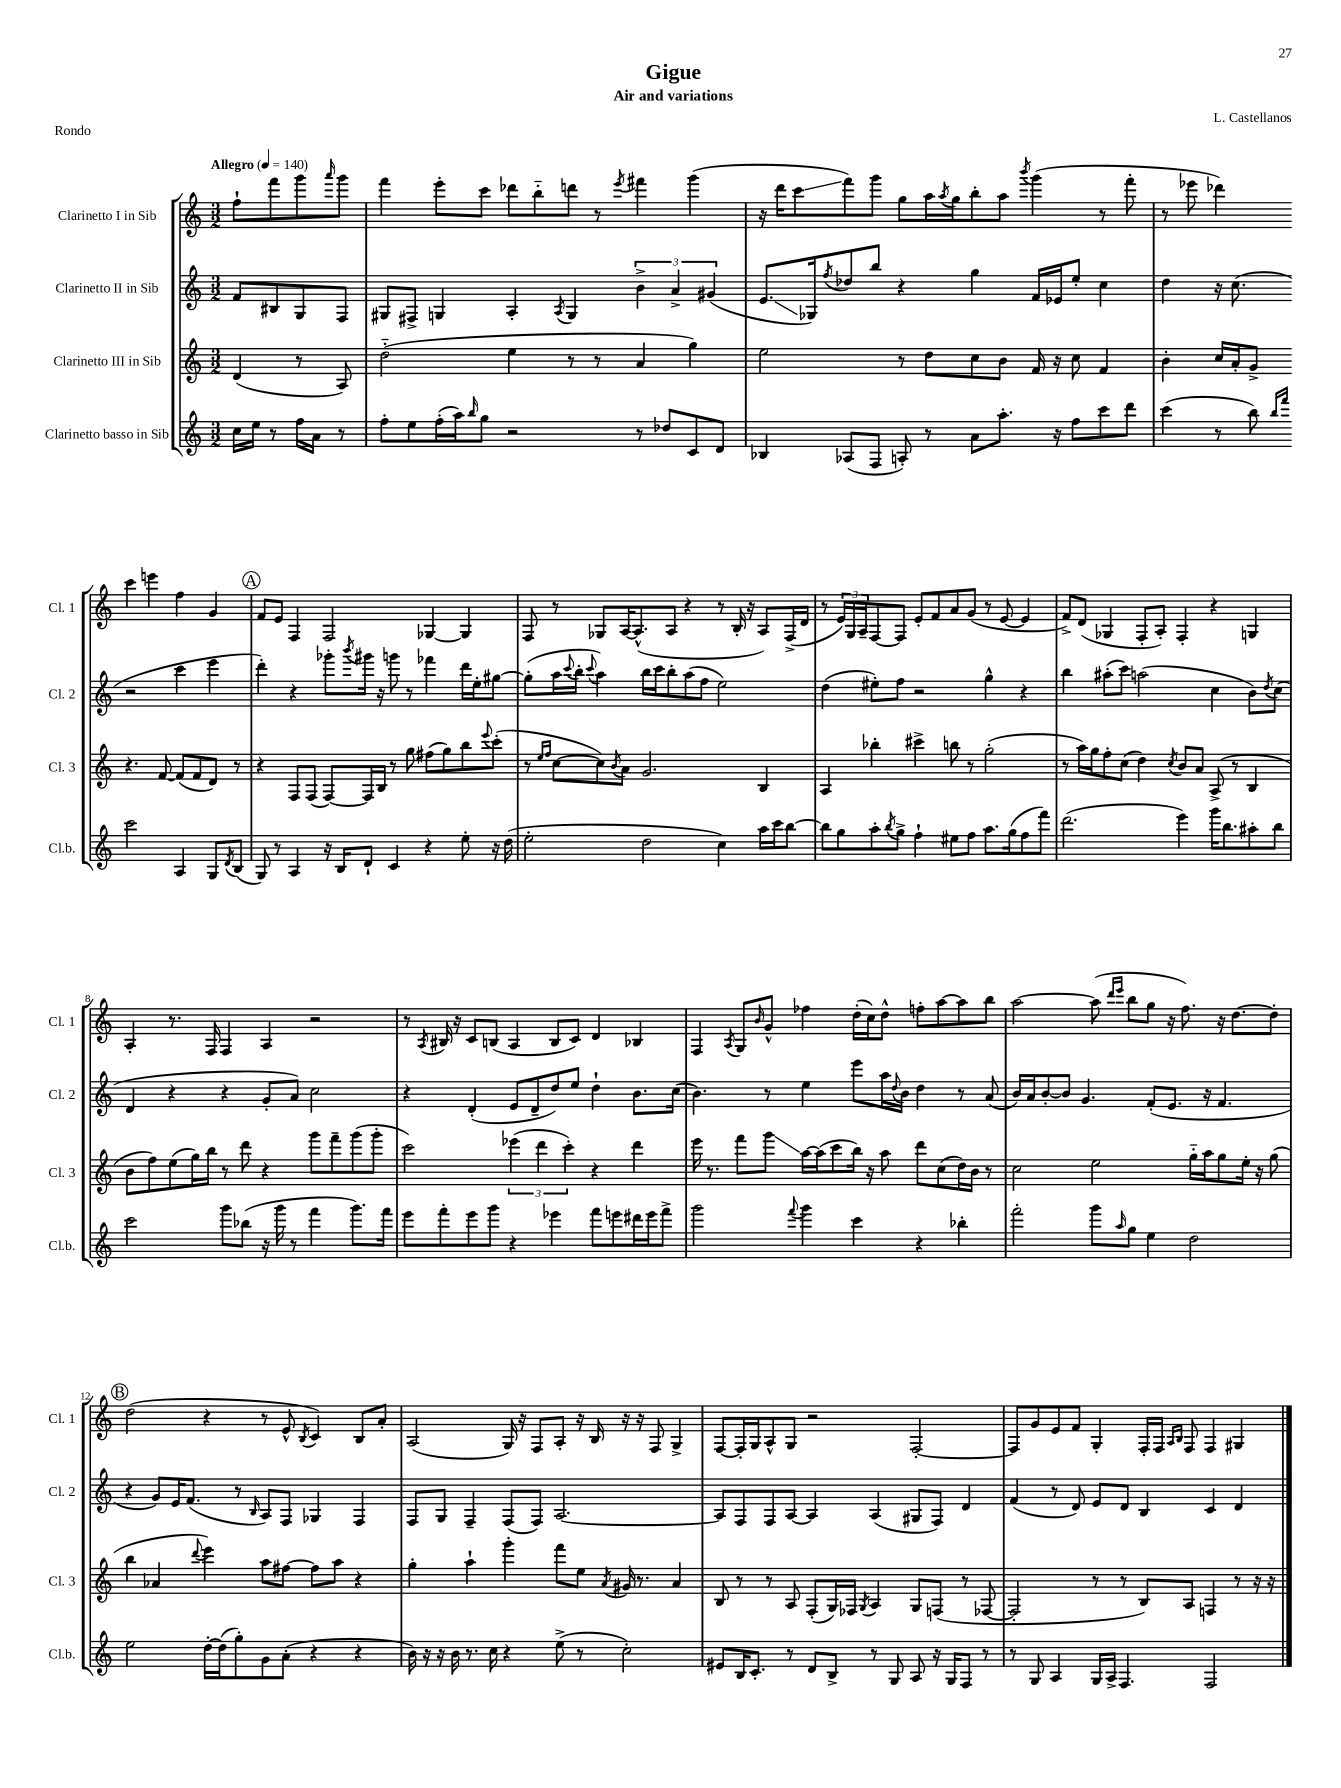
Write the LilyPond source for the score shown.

\header { title = "Gigue" composer = "L. Castellanos" subtitle = "Air and variations" piece = "Rondo" }
<<
\new StaffGroup <<
\new Staff = "s0" \with { instrumentName = "Clarinetto I in Sib" shortInstrumentName = "Cl. 1" } {
    \clef treble \key c \major \numericTimeSignature \time 3/2 \partial 2 \tempo "Allegro" 4 = 140
    f''8-! f'''8 g'''8 \grace { a'''16 } g'''8 |
    f'''4 e'''8-. c'''8 des'''8 b''8-_ d'''8 r8 \acciaccatura { e'''8 } fis'''4 g'''4( |
    r16 d'''16 c'''8\glissando f'''8) g'''8 g''8 a''16 \acciaccatura { a''8 } g''16 b''8-. a''8 \acciaccatura { b'''8 } g'''4( r8 f'''8-. |
    r8 ees'''8 des'''4) c'''4 e'''4 f''4 g'4 |
    \mark \markup { \circle "A" } f'8 e'8 f4 f2 ges4~ ges4 |
    f8 r8 ges8 a16~ a8.-^( a8 r4 r8 b16-. r16 a8) f16->( d'16 |
    r8 \tuplet 3/2 { e'16) g16 a16-- } f8~ f8 e'8-. f'8 a'8 g'8( r8 e'8~ e'4 |
    f'8->) d'8( ges4 f8-. a8-.) f4-. r4 g4 |
    a4-. r8. f16 f4 a4 r2 |
    r8 \acciaccatura { a8 } bis16 r16 c'8 b8( a4 b8 c'8) d'4 bes4 |
    f4 \acciaccatura { a8 } g8 \grace { b'16 } g'8-^ fes''4 d''16-.( c''16) d''8-^ f''8-. a''8~ a''8 b''8 |
    a''2~ a''8( \grace { d'''16 e'''16 } b''8 g''8 r16 f''8.) r16 d''8.~ d''8-. |
    \mark \markup { \circle "B" } d''2( r4 r8 e'8-^ \acciaccatura { b8 } c'4) b8 a'8-. |
    a2( g16) r16 f8 a8-. r16 b16 r16 r16 f8 g4-> |
    f8~ f16-. g16 a8-^ g8 r2 f2~-. |
    f8 g'8 e'8 f'8 g4-. f16-. f16 \grace { a16 b16 } f8 f4 gis4 \bar "|." |
}
\new Staff = "s1" \with { instrumentName = "Clarinetto II in Sib" shortInstrumentName = "Cl. 2" } {
    \clef treble \key c \major \numericTimeSignature \time 3/2 \partial 2
    f'8 bis8 g8 f8 |
    gis8 fis8-> g4 a4-. \acciaccatura { a8 } g4 \tuplet 3/2 { b'4-> a'4-> gis'4( } |
    e'8.\glissando ges16) \acciaccatura { f''8 } des''8 b''8 r4 g''4 f'16 ees'16 e''8-. c''4 |
    d''4 r16 c''8.( r2 c'''4 e'''4 |
    \mark \markup { \circle "A" } d'''4-.) r4 ges'''8-. \acciaccatura { b'''8 } gis'''16 r16 g'''8 r8 fes'''4 d'''16 e''16-. gis''8~ |
    gis''8-.( a''16 \appoggiatura { c'''8 } b''16-. \appoggiatura { c'''8 } a''4) b''16 c'''16 b''8-. a''8( f''8 e''2) |
    d''4( eis''8-.) f''8 r2 g''4-^ r4 |
    b''4 ais''8-.( c'''8) a''2( c''4 b'8) \acciaccatura { d''8 } c''8( |
    d'4 r4 r4 g'8-. a'8) c''2 |
    r4 d'4-.( e'8 d'8-- d''8) e''8 d''4-! b'8. c''16( |
    b'4.) r8 e''4 e'''8 a''16 \appoggiatura { d''8 } b'16 d''4 r8 a'8( |
    b'16) a'16 b'8~-. b'8 g'4. f'8-.( e'8. r16 f'4. |
    \mark \markup { \circle "B" } r4 g'8) e'16 f'8.( r8 \grace { b16 } a8) f8 ges4 f4 |
    f8 g8 f4-- f8( f8) a2.~ |
    a8 f8 f8 a8~ a4 a4( gis8 f8) d'4 |
    f'4( r8 d'8) e'8 d'8 b4 c'4 d'4 \bar "|." |
}
\new Staff = "s2" \with { instrumentName = "Clarinetto III in Sib" shortInstrumentName = "Cl. 3" } {
    \clef treble \key c \major \numericTimeSignature \time 3/2 \partial 2
    d'4( r8 a8) |
    d''2-_( e''4 r8 r8 a'4 g''4) |
    e''2 r8 d''8 c''8 b'8 f'16 r16 c''8 f'4 |
    b'4-. c''16 a'16-. g'8-> r4. f'8~ f'8( f'8 d'8) r8 |
    \mark \markup { \circle "A" } r4 f8 f8( f8~) f16 b16 r8 g''8 fis''8( g''8) b''8 \appoggiatura { e'''8 } c'''8-.( |
    r8 \grace { e''16 f''16 } c''8~ c''8) \acciaccatura { b'8 } a'8 g'2. b4 |
    a4 bes''4-. cis'''4-> b''8 r8 g''2-.( |
    r8 a''16) g''16 f''8-. c''8( d''4) \acciaccatura { c''8 } b'8 a'8 a8->( r8 b4 |
    b'8 f''8) e''8( g''16) b''16 r8 d'''8 r4 g'''8 f'''8-- g'''8( g'''8-. |
    c'''2) \tuplet 3/2 { ees'''4( d'''4 c'''4-.) } r4 d'''4 |
    e'''16 r8. f'''8 g'''8\glissando a''16~ a''16( c'''8 b''16) r16 a''8 d'''8 c''8( d''16) b'16 r8 |
    c''2 e''2 g''16-_ a''16 g''8 e''16-. r16 g''8( |
    \mark \markup { \circle "B" } b''4 aes'4 \appoggiatura { d'''8 } e'''4) a''8 fis''8~ fis''8 a''8 r4 |
    g''4-. a''4-! g'''4-. f'''8 e''8 \acciaccatura { a'8 } gis'16 r8. a'4 |
    b8 r8 r8 a8 f8-.( g16) fes16 \acciaccatura { g8 } a4 g8 f8( r8 fes8~ |
    fes2-. r8 r8 b8) a8 f4 r8 r16 r16 \bar "|." |
}
\new Staff = "s3" \with { instrumentName = "Clarinetto basso in Sib" shortInstrumentName = "Cl.b." } {
    \clef treble \key c \major \numericTimeSignature \time 3/2 \partial 2
    c''16 e''16 r8 f''16 a'16 r8 |
    f''8-. e''8 f''16-.( a''16) \grace { b''16 } g''8 r2 r8 des''8 c'8 d'8 |
    bes4 aes8( f8 a8-.) r8 a'8 a''8.-. r16 f''8 c'''8 d'''8 |
    c'''4( r8 b''8) \grace { b''16 f'''16 } c'''2 a4 g8 \acciaccatura { d'8 } b8( |
    \mark \markup { \circle "A" } g8) r8 a4 r16 b16 d'8-! c'4 r4 e''8-. r16 d''16( |
    e''2-. d''2 c''4) a''16 c'''16 b''8~ |
    b''8 g''8 a''8-. \acciaccatura { b''8 } g''8-> f''4-! eis''8 f''8 a''8. g''16( f''8 f'''8) |
    d'''2.( e'''4) g'''16 b''8. ais''8-. b''8 |
    c'''2 g'''8 bes''8( r16 g'''16 r8 f'''4 g'''8.) f'''16 |
    e'''8 f'''8-. e'''8 g'''8 r4 ees'''4 f'''8 e'''8 dis'''16 e'''16 f'''8-> |
    g'''2 \appoggiatura { f'''8 } g'''4 c'''4 r4 bes''4-. |
    f'''2-. g'''8 \grace { a''16 } g''8 e''4 d''2 |
    \mark \markup { \circle "B" } e''2 d''16~-. d''16( g''8-.) g'8 a'8-.( r4 r4 |
    b'16) r16 r16 b'16 r8. c''16 r4 e''8->( r8 c''2-.) |
    eis'8 b16 c'8.-. r8 d'8 b8-> r8 g8 a8 r16 g16 f8 r8 |
    r8 g8 a4 g16 a16-> f4. f2 \bar "|." |
}
>>
>>
